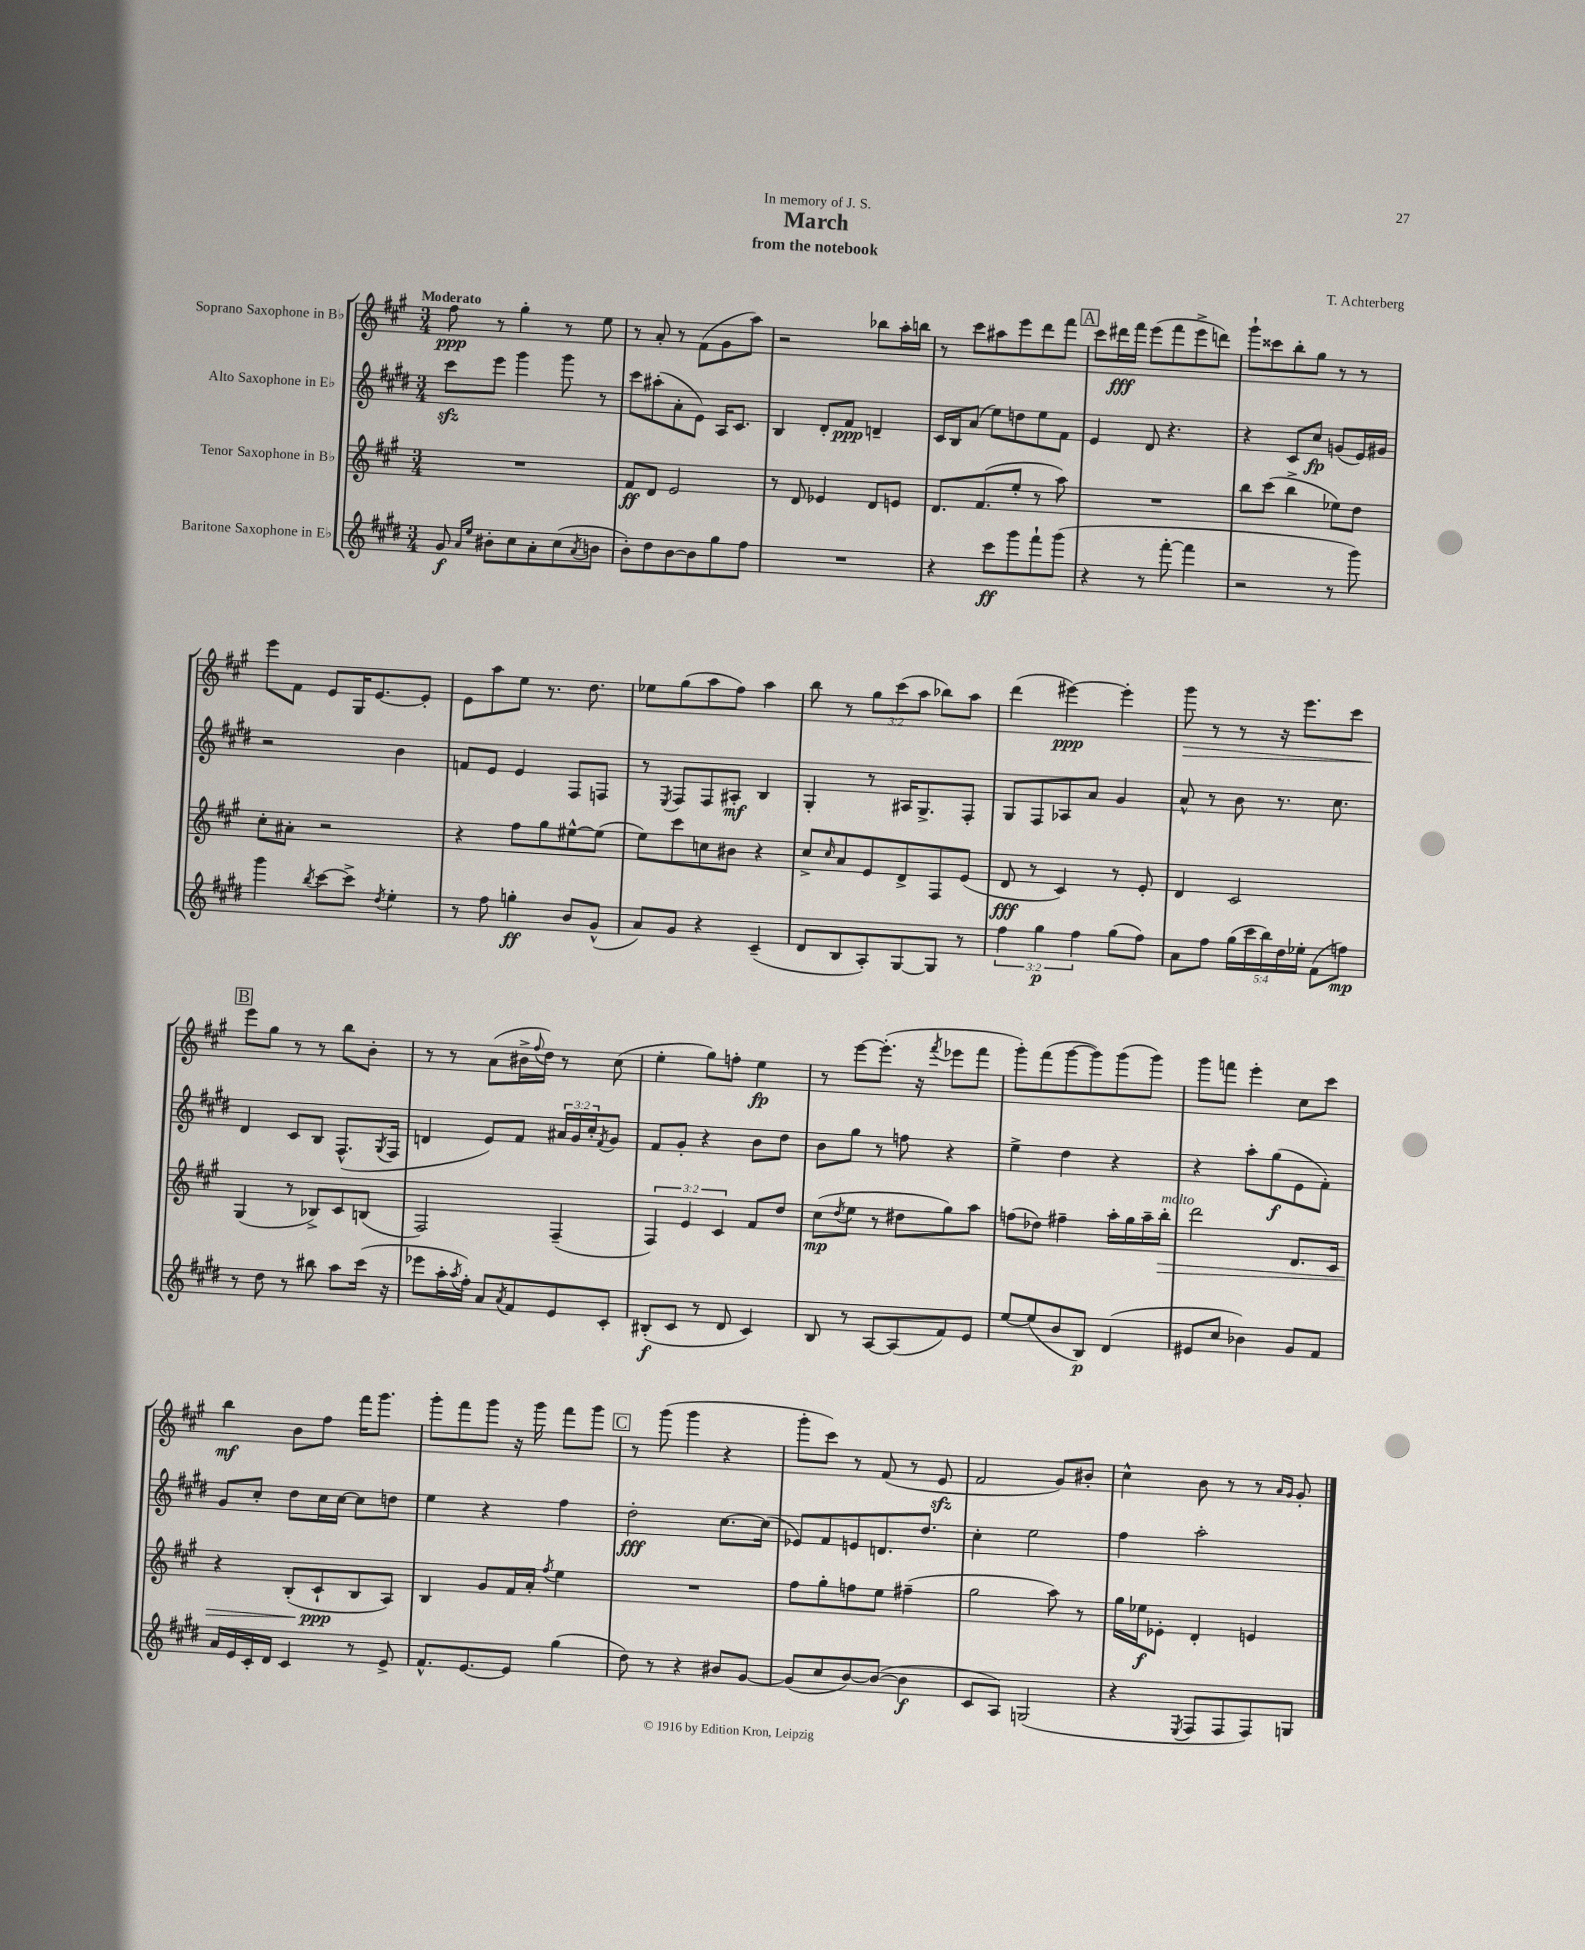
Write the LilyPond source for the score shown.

\header { title = "March" composer = "T. Achterberg" subtitle = "from the notebook" dedication = "In memory of J. S." }
<<
\new StaffGroup <<
\new Staff = "s0" \with { instrumentName = "Soprano Saxophone in Bb" } {
    \clef treble \key a \major \numericTimeSignature \time 3/4 \override Staff.TupletNumber.text = #tuplet-number::calc-fraction-text \tempo "Moderato"
    fis''8\ppp r8 gis''4-. r8 e''8 |
    r8 a'8-. r8 fis'8( gis'8 a''8) |
    r2 bes''8 a''16-. b''16 |
    r8 cis'''8 ais''8 e'''8 d'''8 fis'''8 |
    \mark \markup { \box "A" } cis'''8 dis'''16\fff fis'''16 e'''8( fis'''8 e'''8-> d'''8) |
    gis'''8-! cisis'''8 b''8-. gis''8 r8 r8 |
    e'''8 fis'8 e'8 gis16 e'8.~ e'8-. |
    e'8 a''8 e''8 r8. d''8. |
    ees''8 gis''8( a''8 fis''8) a''4 |
    b''8 r8 \tuplet 3/2 { gis''8 cis'''8( a''8 } bes''8) a''8 |
    d'''4( eis'''4~\ppp) eis'''4-. |
    gis'''8\> r8 r8 r16 e'''8. cis'''8 |
    \mark \markup { \box "B" } e'''8\! gis''8 r8 r8 b''8 b'8-. |
    r8 r8 a'8( bis'16-> \appoggiatura { fis''8 } d''16) r8 cis''8( |
    e''4-. gis''8) f''8-. e''4\fp |
    r8 e'''8~ e'''8.-.( r16 \acciaccatura { fis'''8 } ees'''8 fis'''8 |
    gis'''8-.) fis'''8( gis'''8~ gis'''8) gis'''8( gis'''8) |
    gis'''8 f'''8 e'''4-. cis''8 cis'''8 |
    b''4\mf b'8 fis''8 fis'''16 gis'''8. |
    gis'''8-. fis'''8 gis'''8 r16 gis'''16 fis'''8 gis'''8 |
    \mark \markup { \box "C" } r8 gis'''8( gis'''4 r4 |
    gis'''8-. cis'''8) r8 fis'8( r8 e'8\sfz |
    fis'2 gis'8) bis'8-. |
    cis''4-^ b'8 r8 r8 \grace { a'16 gis'16 } gis'8-. \bar "|." |
}
\new Staff = "s1" \with { instrumentName = "Alto Saxophone in Eb" } {
    \clef treble \key e \major \numericTimeSignature \time 3/4 \override Staff.TupletNumber.text = #tuplet-number::calc-fraction-text
    cis'''8\sfz e'''8 gis'''4 gis'''8 r8 |
    cis'''8 ais''8-.( a'8-. e'8) a16 cis'8. |
    b4 dis'8-. fis'8\ppp d'4-- |
    cis'16 b16 a'8( e''8) d''8 e''8 fis'8 |
    \mark \markup { \box "A" } e'4 dis'8 r4. |
    r4 cis'8 cis''8\fp g'8( e'16) gis'16 |
    r2 b'4 |
    f'8 e'8 e'4 fis8 f8 |
    r8 \acciaccatura { e8 } fis8 fis8 ais8-.\mf b4 |
    gis4-. r8 ais16 gis8.-> fis8-. |
    gis8 fis8 aes8 a'8 gis'4 |
    a'8-^ r8 b'8 r8. cis''8. |
    \mark \markup { \box "B" } dis'4 cis'8 b8 fis8.-^( \acciaccatura { gis8 } fis16 |
    d'4 e'8) fis'8 \tuplet 3/2 { ais'16 gis'16 cis''16-. } \acciaccatura { fis'8 } gis'8 |
    fis'8 gis'8-. r4 b'8 dis''8 |
    b'8 gis''8 r8 f''8 r4 |
    e''4-> dis''4 r4 |
    r4 a''8-. gis''8\f( e'8 fis'8-.) |
    gis'8 cis''8-. dis''8 cis''16 cis''16~ cis''8 d''8 |
    e''4 r4 fis''4 |
    \mark \markup { \box "C" } dis''2-.\fff cis''8.~ cis''16( |
    ees'8) fis'8 e'8 d'8. dis''8. |
    cis''4-. e''2 |
    fis''4 a''2-. \bar "|." |
}
\new Staff = "s2" \with { instrumentName = "Tenor Saxophone in Bb" } {
    \clef treble \key a \major \numericTimeSignature \time 3/4 \override Staff.TupletNumber.text = #tuplet-number::calc-fraction-text
    R2. |
    fis'8\ff d'8 e'2 |
    r8 d'8 ees'4 d'8 e'8 |
    d'8. fis'8.( e''8-. r8 a''8) |
    \mark \markup { \box "A" } R2. |
    b''8 cis'''8( b''4-> ees''8) d''8 |
    cis''8-. ais'8-. r2 |
    r4 fis''8 gis''8 eis''8~-^ eis''8( |
    e''8) cis'''8 c''8 bis'8 r4 |
    cis''8-> \grace { cis''16 } a'8 e'8 d'8-> fis8 e'8( |
    d'8\fff r8 cis'4) r8 e'8-. |
    d'4 cis'2 |
    \mark \markup { \box "B" } gis4( r8 bes8->) cis'8 b8( |
    fis2) fis4--( |
    \tuplet 3/2 { fis4) e'4 cis'4 } fis'8 d''8 |
    cis''8\mp( \acciaccatura { d''8 } e''8 r8 dis''8 gis''8) a''8 |
    f''8( des''8) fis''4-- a''16-. gis''16 a''16-- b''16-.\>^\markup { \italic "molto" } |
    d'''2 d'8. cis'16 |
    r4 b8-.( cis'8-!\ppp\! b8 a8) |
    b4 gis'8 fis'16 a'16-. \acciaccatura { fis''8 } e''4 |
    \mark \markup { \box "C" } R2. |
    fis''8 gis''8-. f''8 e''8 fis''4--( |
    gis''2 a''8) r8 |
    gis''16 ees''16\f ees'8-. d'4-. e'4 \bar "|." |
}
\new Staff = "s3" \with { instrumentName = "Baritone Saxophone in Eb" } {
    \clef treble \key e \major \numericTimeSignature \time 3/4 \override Staff.TupletNumber.text = #tuplet-number::calc-fraction-text
    gis'8\f \grace { a'16 e''16 } bis'8-. cis''8 a'8-. cis''8( \acciaccatura { a'8 } b'8 |
    b'8-.) dis''8 b'8~ b'8 gis''8 fis''8 |
    R2. |
    r4 cis'''8\ff gis'''8 fis'''8-! gis'''8( |
    \mark \markup { \box "A" } r4 r8 fis'''8~-. fis'''4 |
    r2 r8 gis'''8) |
    gis'''4 \acciaccatura { b''8 } cis'''8~ cis'''8-> \acciaccatura { dis''8 } e''4-. |
    r8 fis''8 g''4-.\ff b'8 gis'8-^( |
    a'8) gis'8 r4 cis'4--( |
    dis'8 b8 a8-.) gis8~ gis8 r8 |
    \tuplet 3/2 { fis''4 gis''4\p fis''4 } gis''8( fis''8) |
    a'8 fis''8 \tuplet 5/4 { gis''16( cis'''16 b''16) dis''16 ees''16-. } fis'8( f''8\mp) |
    \mark \markup { \box "B" } r8 dis''8 r8 bis''8 a''8 cis'''16( r16 |
    ees'''8 a''16-. \acciaccatura { a''8 } fis''16-.) a'8 \acciaccatura { a'8 } fis'8 e'8 cis'8-. |
    bis8-.\f( cis'8 r8 dis'8 cis'4) |
    b8 r8 a8~ a8( fis'8) e'8 |
    e''8~ e''8( b'8 b8\p) dis'4( |
    eis'8 cis''8 bes'4) gis'8 fis'8 |
    a'16 e'16 cis'16-. dis'16 cis'4 r8 e'8-> |
    fis'8.-^ e'8.~ e'8 gis''4( |
    \mark \markup { \box "C" } dis''8) r8 r4 bis'8 gis'8~ |
    gis'8( cis''8 b'8~) b'8~( b'4\f |
    cis'8 a8) g2( |
    r4 \acciaccatura { e8 } fis8 fis8 fis8) g8 \bar "|." |
}
>>
>>
\layout { \context { \Score \remove "Bar_number_engraver" } }
